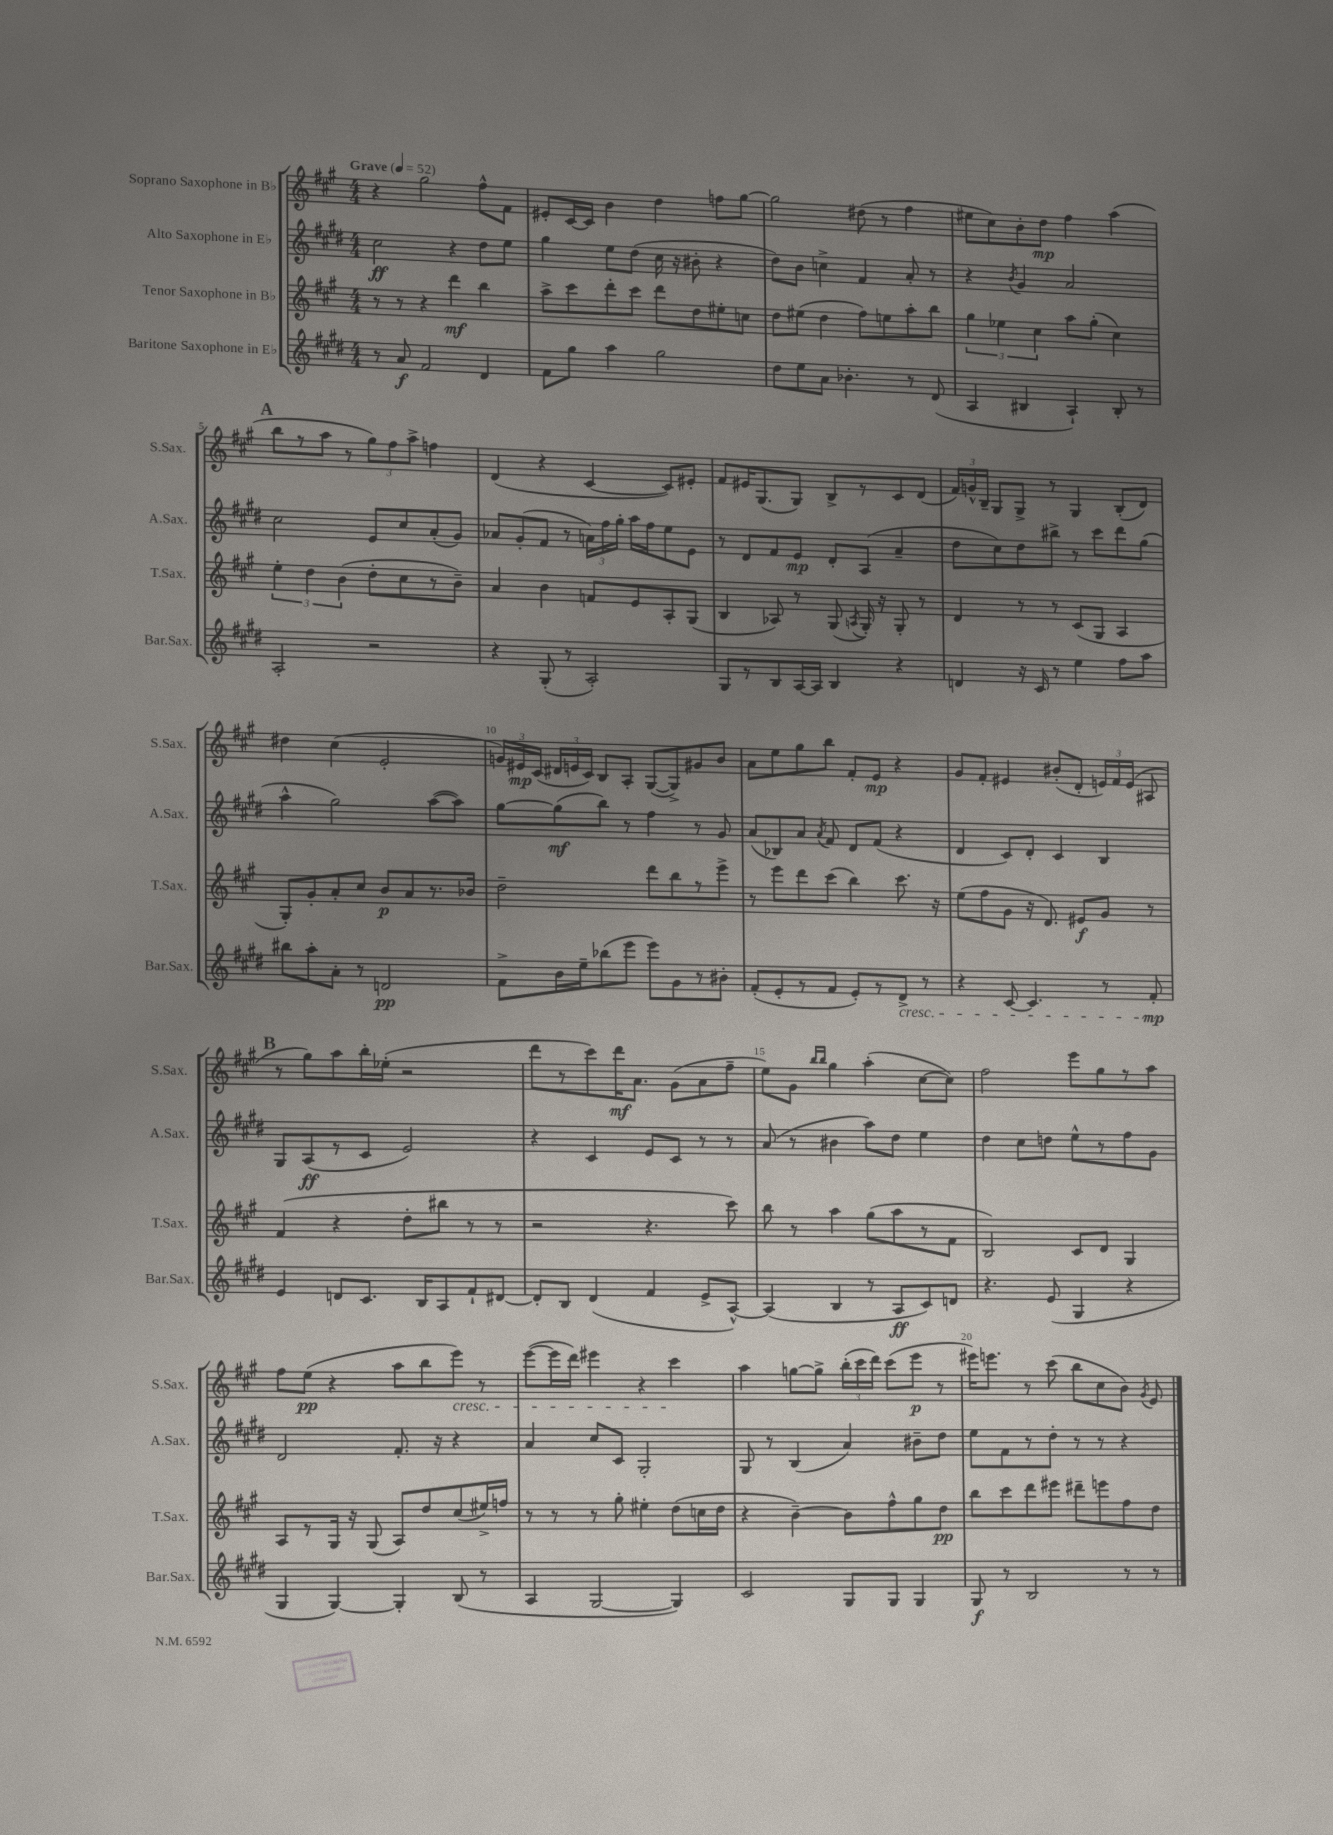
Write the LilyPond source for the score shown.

<<
\new StaffGroup <<
\new Staff = "s0" \with { instrumentName = "Soprano Saxophone in Bb" shortInstrumentName = "S.Sax." } {
    \clef treble \key a \major \numericTimeSignature \time 4/4 \tempo "Grave" 4 = 52
    \autoBeamOff r4 gis''2 fis''8[-^ fis'8] |
    eis'8[-. cis'16~ cis'16] b'4 d''4 f''8[ gis''8]~ |
    gis''2 dis''8( r8 fis''4 |
    eis''8[ cis''8) b'8-. d''8]\mp fis''4 a''4( |
    \mark \markup { \bold "A" } b''8[ r8 a''8] r8 \tuplet 3/2 { gis''8[) fis''8 a''8]-> } f''4 |
    d'4( r4 cis'4~ cis'8[) eis'8]-. |
    fis'8[ eis'16 gis8.( gis8]) b8[-> r8 cis'8 d'8]( |
    \tuplet 3/2 { fis'16[) g'16-^ b16]-- } gis8[ gis8]-> r8 gis4 b8[-.( d'8]) |
    dis''4 cis''4( e'2-. |
    \tuplet 3/2 { g'16[) eis'16\mp cis'16]( } \tuplet 3/2 { dis'16[ e'16 cis'16]) } b8[ a8]-. gis8[~( gis8->) gis'8 b'8] |
    a'8[ e''8 gis''8 b''8] fis'8[-. e'8]\mp r4 |
    gis'8[ fis'8]-. eis'4 bis'8[-.( d'8]-. \tuplet 3/2 { e'16[) fis'16 e'16]( } ais8 |
    \mark \markup { \bold "B" } r8 gis''8[) a''8 b''16-. ees''16]-.( r2 |
    d'''8[ r8 cis'''8) d'''16\mf a'8.] gis'8[( a'8 fis''8]-- |
    e''8[) gis'8] \grace { b''16[ b''16] } gis''4 a''4-.( cis''8[~ cis''8]) |
    fis''2 e'''8[ gis''8 r8 a''8] |
    fis''8[ e''8]\pp( r4 a''8[ b''8 e'''8]\cresc) r8 |
    e'''8[~( e'''16 d'''16]) eis'''4 r4 cis'''4\! |
    a''4 g''8[~ g''8]-> \tuplet 3/2 { b''16[-.( cis'''16 d'''16]) } cis'''8[( e'''8]\p r8 |
    eis'''16[) e'''8.] r8 cis'''8( b''8[ cis''8 b'8]) \acciaccatura { gis'8 } e'8 \bar "|." |
}
\new Staff = "s1" \with { instrumentName = "Alto Saxophone in Eb" shortInstrumentName = "A.Sax." } {
    \clef treble \key e \major \numericTimeSignature \time 4/4
    \autoBeamOff cis''2\ff r4 dis''8[ e''8] |
    gis''4 e''8[ dis''8]( cis''16 r16 bis'8-. r4 |
    dis''8[) b'8] c''4-> fis'4 a'8-. r8 |
    r4 \acciaccatura { b'8 } gis'4 a'2 |
    \mark \markup { \bold "A" } cis''2 e'8[ cis''8 a'8-.( gis'8]) |
    aes'8[ gis'8-.( fis'8] r8 \tuplet 3/2 { a'16[) fis''16 gis''16]-. } a''16[ fis''16 e''8 e'8] |
    r8 dis'8[ fis'8 e'8]\mp dis'8[-. a8]( a'4-- |
    dis''8[ cis''8) dis''8 bis''8]-> r8 cis'''8[ dis'''8 gis''8]( |
    a''4-^ gis''2) a''8[~( a''8]) |
    gis''8[~ gis''8\mf( b''8]) r8 fis''4 r8 gis'8 |
    a'8[( bes8) a'8] \acciaccatura { a'8 } fis'8 dis'8[ fis'8]( r4 |
    dis'4 cis'8[) dis'8]-. cis'4 b4 |
    \mark \markup { \bold "B" } gis8[ a8\ff( r8 cis'8] e'2) |
    r4 cis'4 e'8[ cis'8] r8 r8 |
    a'8( r8 bis'4 a''8[) dis''8] e''4 |
    dis''4 cis''8[ d''8] e''8[-^ r8 fis''8 gis'8] |
    dis'2 fis'8.-. r16 r4 |
    a'4 cis''8[ cis'8] gis2-. |
    gis8 r8 b4( a'4) bis'8[-- dis''8] |
    e''8[ fis'8 r8 dis''8]-. r8 r8 r4 \bar "|." |
}
\new Staff = "s2" \with { instrumentName = "Tenor Saxophone in Bb" shortInstrumentName = "T.Sax." } {
    \clef treble \key a \major \numericTimeSignature \time 4/4
    \autoBeamOff r8 r8 r4 d'''4\mf b''4 |
    a''8[-> cis'''8 d'''8-. cis'''8] d'''8[ d''8 eis''8-. c''8] |
    d''8[ eis''8]( d''4 fis''8[) e''8 a''8-. b''8] |
    \tuplet 3/2 { gis''4 ees''4 cis''4 } a''8[ gis''8]-.( cis''4) |
    \mark \markup { \bold "A" } \tuplet 3/2 { e''4-. d''4 b'4( } d''8[-. cis''8 r8 b'8]--) |
    a'4 b'4 f'8[ e'8 a8-. gis8]( |
    b4 aes8) r8 gis8( \acciaccatura { a8 } gis16-.) r16 gis8-. r8 |
    d'4 r8 r8 cis'8[( gis8] a4 |
    gis8[-.) gis'8-. a'8-. cis''8] b'8[\p a'8 r8. bes'16] |
    d''2-- d'''8[ b''8 r8 e'''8]-> |
    r8 e'''8[ d'''8 cis'''8]( b''4) cis'''8. r16 |
    e''8[( fis''8 gis'8] r16 d'8.) eis'8[\f gis'8] r8 |
    \mark \markup { \bold "B" } fis'4( r4 d''8[-. bis''8] r8 r8 |
    r2 r4. cis'''8) |
    b''8 r8 a''4 gis''8[( a''8 r8 fis'8] |
    b2) cis'8[ d'8] gis4 |
    a8[ r8 gis16] r16 gis8( a8[) d''8 cis''8( eis''16->) f''16] |
    r8 r8 r8 gis''8-. eis''4-. d''8[( c''16 d''16] |
    r4 b'4~--) b'8[ fis''8-^ gis''8 d''8]\pp |
    b''8[ cis'''8 d'''8 eis'''8] dis'''8[-- e'''8 fis''8 d''8] \bar "|." |
}
\new Staff = "s3" \with { instrumentName = "Baritone Saxophone in Eb" shortInstrumentName = "Bar.Sax." } {
    \clef treble \key e \major \numericTimeSignature \time 4/4
    \autoBeamOff r8 a'8\f fis'2 dis'4 |
    fis'8[ gis''8] a''4 gis''2 |
    dis''8[ e''8 a'8] bes'4.-. r8 dis'8( |
    a4 bis4 a4-!) bis8-. r8 |
    \mark \markup { \bold "A" } a2-. r2 |
    r4 gis8-.( r8 a2-.) |
    gis8[ r8 b8 a16~ a16] b4 r4 |
    d'4 r16 cis'16 r8 e''4 fis''8[ a''8] |
    bis''8[ a''8-. a'8]-. r8 d'2\pp |
    fis'8[-> b'16 e''16-- bes''8( e'''8] e'''8[) gis'8 r8 bis'8]-. |
    fis'8[-.( e'8-. r8 fis'8] e'8[-.) r8 dis'8]->\cresc r8 |
    r4 cis'8~ cis'4. r8 fis'8-.\mp\! |
    \mark \markup { \bold "B" } e'4 d'8[ cis'8.] b16[ a8 fis'8-! dis'8]~ |
    dis'8[-. b8] dis'4( fis'4 e'8[-> a8]~-^) |
    a4( b4 r8 a8[\ff cis'8) d'8] |
    r4. e'8( gis4 r4 |
    gis4 gis4~) gis4-. b8( r8 |
    a4 gis2~ gis4) |
    cis'2 gis8[ gis8] gis4 |
    gis8\f r8 b2 r8 r8 \bar "|." |
}
>>
>>
\layout { \context { \Score \override BarNumber.break-visibility = ##(#f #t #t) barNumberVisibility = #(every-nth-bar-number-visible 5) } }
